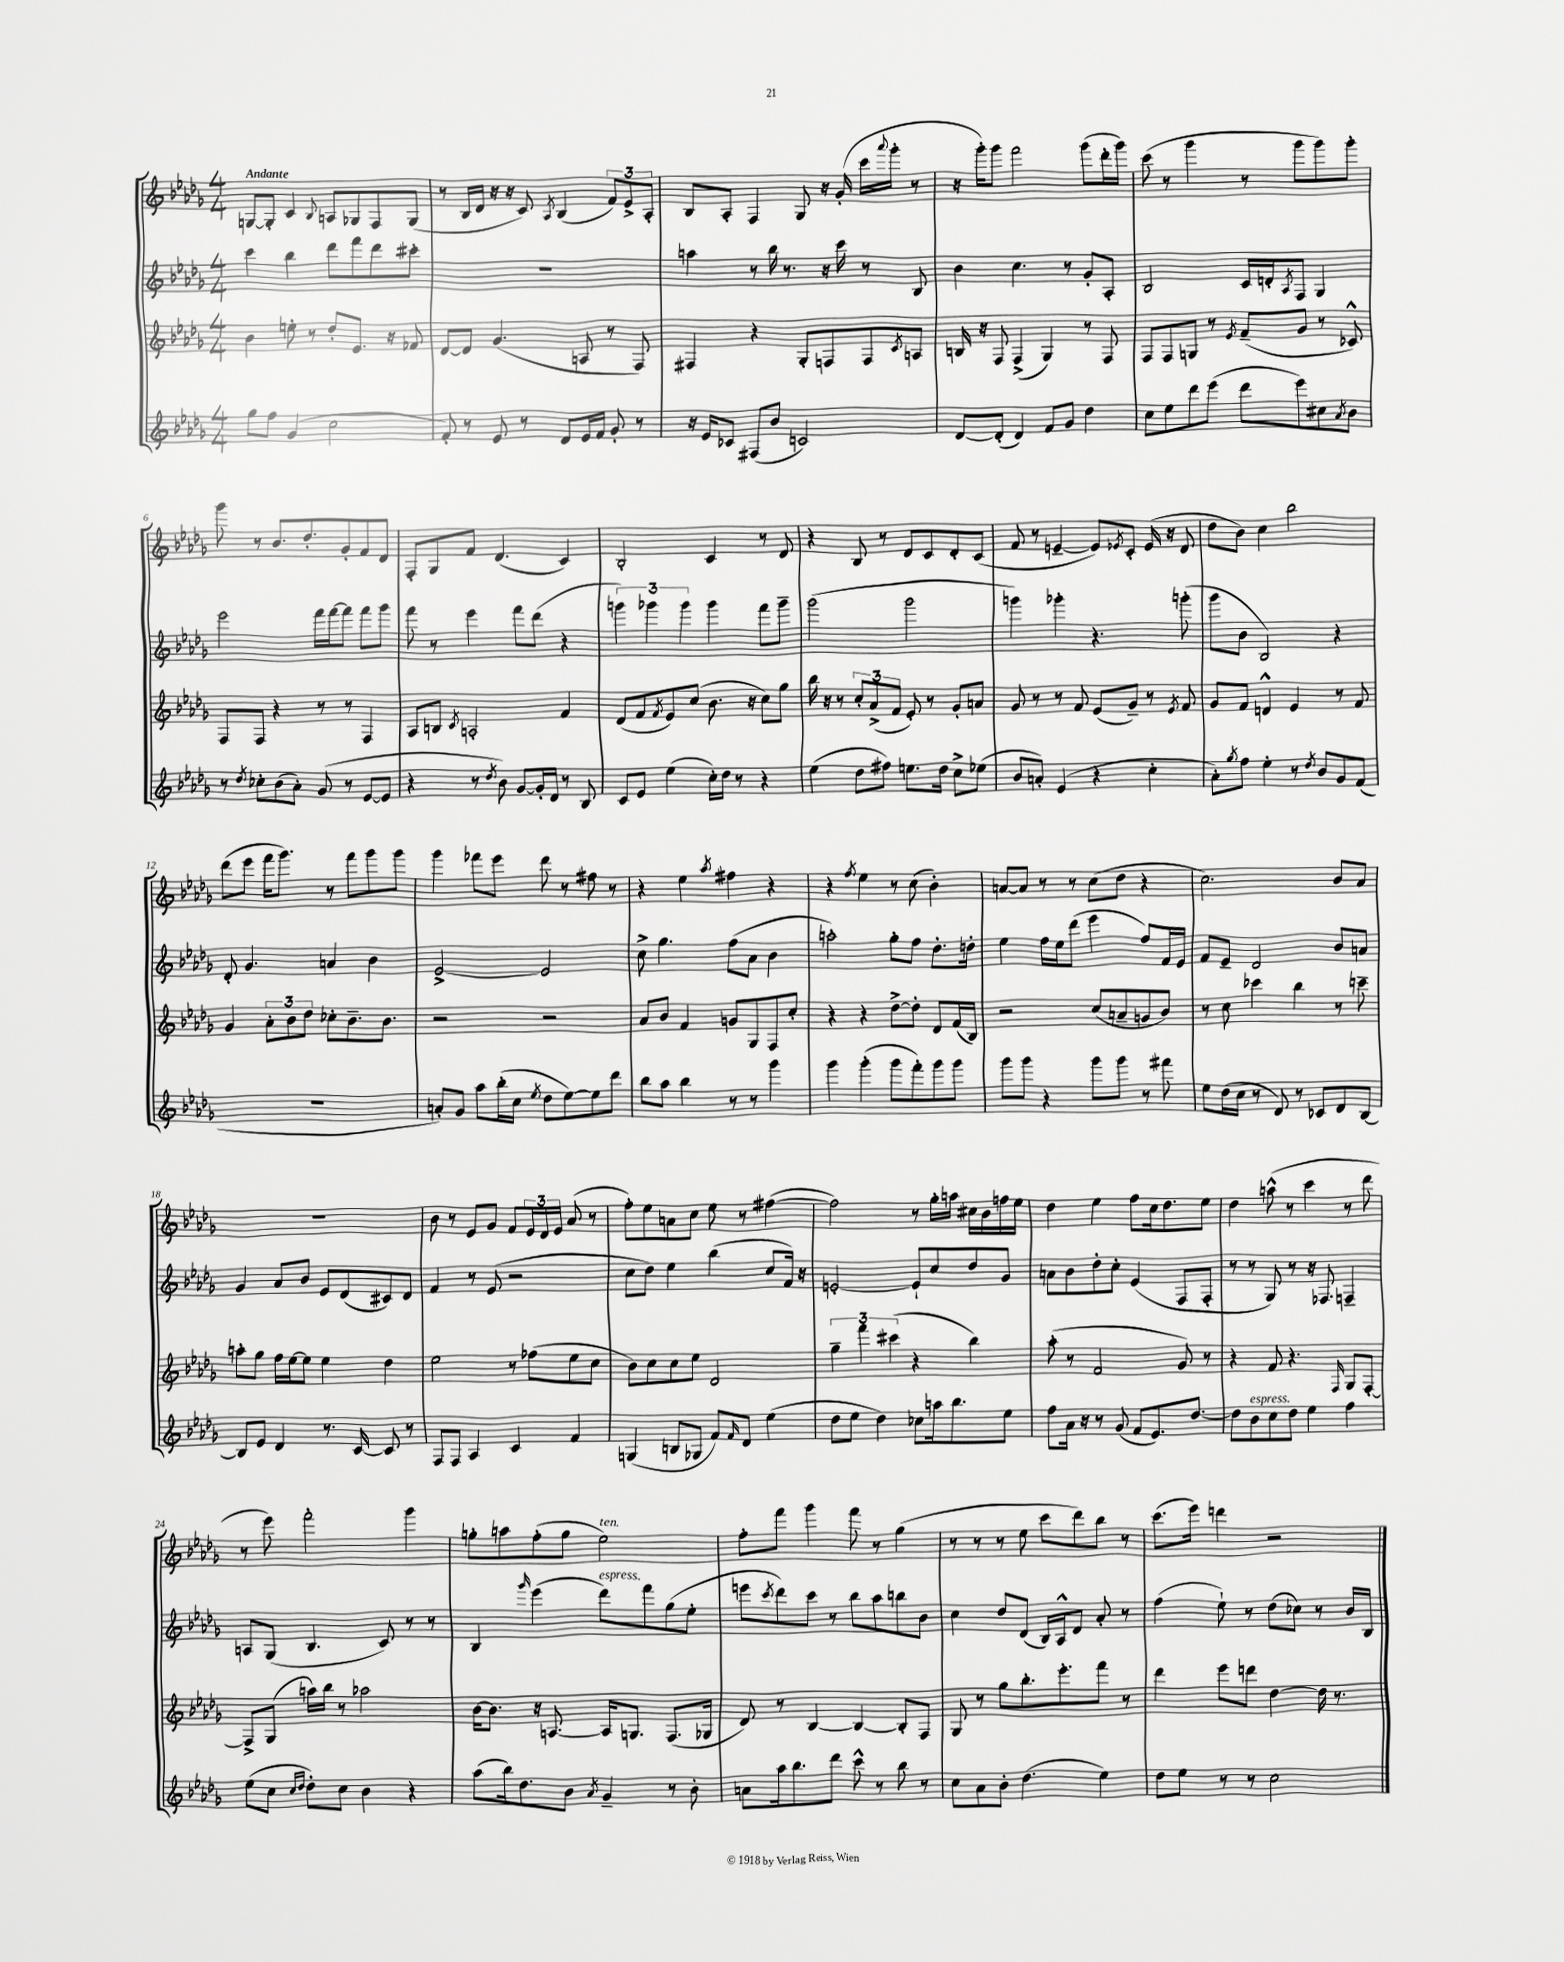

**kern	**kern	**kern	**kern
*part4	*part3	*part2	*part1
*staff4	*staff3	*staff2	*staff1
*clefG2	*clefG2	*clefG2	*clefG2
*k[b-e-a-d-g-]	*k[b-e-a-d-g-]	*k[b-e-a-d-g-]	*k[b-e-a-d-g-]
*M4/4	*M4/4	*M4/4	*M4/4
=1	=1	=1	=1
!	!	!	!LO:TX:a:B:t=Andante
8gg-\L	4b-\	4ccc\	[8Gn/L
8ff\J	.	.	8G'/J]
(4g-/	8een'\	4bb-\	4c/
.	8r	.	.
.	.	.	8qqB-/
2cc\	8dd-'/L	8ddd-\L	8An/L
.	8.e-/J	8fff\	8G-X/
.	.	8ddd-\	8F/
.	16r	.	.
.	8f-X/	8ccc#X'\J	(8G-/J
=2	=2	=2	=2
8f'/)	[8d-/L	1r	8r
8r	8d-/J]	.	16B-/LL
.	.	.	16d-/JJ
8e-/	(4.g-/	.	16r
.	.	.	16r
8r	.	.	8c/)
.	.	.	8qA-/
8d-/L	.	.	(4B-/
16e-/L	8An/	.	.
16f/JJ	.	.	.
8g-'/	8r	.	12f/L)
.	.	.	12e-^/
8r	8F/)	.	.
.	.	.	12A-'/J
=3	=3	=3	=3
16r	4F#X/	4aan\	8B-/L
16e-/KL	.	.	.
8c-X/J	.	.	8A-'/J
(8F#X/L	4r	8r	4F/
8b-/J	.	16bb-\	.
.	.	8.r	.
2cn/)	8G-'/L	.	8G-/
.	8Fn/	16r	16r
.	.	16ccc\	(16g-'/
.	8F/	8r	16ccc\LL
.	.	.	8qqaaa-/
.	.	.	16ggg-'\JJ
.	8qc/	.	.
.	8An/J	8B-/	8r
=4	=4	=4	=4
[8d-/L	16Bn/	4b-\	16r
.	16r	.	16ggg-'\KL)
(8d-'/J]	8F/	.	8ggg-\J
4d-/)	(4F^/	4.cc\	2fff\
8f/L	4G-/)	.	.
8g-/J	.	8r	.
4dd-\	8r	8g-'/L	(8ggg-\L
.	8F/	8A-'/J	16ddd-'\L
.	.	.	16ggg-\JJ)
=5	=5	=5	=5
8cc\L	8F/L	2B-/	(8ccc\
8ee-\	8F/	.	8r
8ddd-\	8Gn/J	.	4ggg-\
(8eee-\J	8r	.	.
.	8qe-/	.	.
8ddd-\L	(8f~/L	16c/LL	8r
.	.	16dn'/J	.
.	.	8qA-/	.
8eee-\)	8g-/J	8F/J	8ggg-\L
8cc#X\	8r	4G-/	8ggg-\)
8qa-/	.	.	.
8b-\J	8c-X^^/)	.	8ggg-'\J
!!LO:LB:g=z
=6	=6	=6	=6
8r	8F/L	2eee-\	8ggg-\
8qdd-/	.	.	.
8cc-X'\L	8F/J	.	8r
(8b-\	4r	.	8.b-/L
8a-'\J)	.	.	.
.	.	.	8.dd-'/
(8g-/	8r	16fff\LL	.
.	.	[16fff\J	.
8r	8r	8fff\J]	8g-'/
[8e-/L	4F/	8fff\L	8f/
8e-/J]	.	8ggg-\J	8d-/J
=7	=7	=7	=7
4r	8A-/L	8fff\	8F'/L
.	8Bn/J	8r	8G-/
.	8qc/	.	.
8r	2An'/	4eee-\	8f/J
8qdd-/	.	.	.
8b-\)	.	.	(4.d-/
[8g-/L	.	8fff\L	.
16g-'/L]	.	(8ddd-\J	.
16d-/JJ	.	.	.
8r	4f/	4r	4c/)
8B-/	.	.	.
=8	=8	=8	=8
8c/L	(8d-/L	6gggn\)	2B-'/
8e-/J	8f/	.	.
.	.	6ggg-X\	.
.	8qf/	.	.
(4ee-\	8e-/)	.	.
.	.	6ggg-\	.
.	(8cc/J	.	.
16cc'\LL)	8.b-\	4ggg-\	4c/
16dd-\JJ	.	.	.
8r	.	.	.
.	16r	.	.
4r	8cc\L)	8fff\L	8r
.	8gg-\J	8ggg-~\J	8d-/
=9	=9	=9	=9
(4ee-\	16bb-\	(2ggg-\	4r
.	16r	.	.
.	8r	.	.
8dd-\L	12cc'/L	.	8B-/
.	(12a-^/	.	.
8ff#X\J)	.	.	8r
.	12f/J	.	.
8.een\L	8e-'/)	2ggg-\	8d-/L
.	8r	.	8c/
16dd-\Jk	.	.	.
8cc^\L	8g-'/L	.	8d-'/
(8ee-X\J	8an/J	.	(8c/J
=10	=10	=10	=10
8b-/L	8g-/	4gggn\)	8f/
8an'/J)	8r	.	8r
(4e-/	8r	4ggg-X'\	[4en~/
.	8f/	.	.
4r	(8e-/L	4.r	8e/L])
.	.	.	8qe-X/
.	8g-~/J)	.	8c'/J
4cc'\	8r	.	(16e-/
.	.	.	16r
.	8qe-/	.	.
.	8f/	(8gggn'\	8d-/
=11	=11	=11	=11
8a-'\L)	8g-/L	8ggg-\L	8dd-\L
8qgg-/	.	.	.
8ff\J	8f/J	8b-\J	8b-\J)
4ee-'\	4dn^^/	2B-/)	4cc\
8r	4e-/	.	2bb-\
8qdd-/	.	.	.
8b-/L	.	.	.
8g-/	8r	4r	.
(8f/J	8f/	.	.
!!LO:LB:g=z
=12	=12	=12	=12
1r	4g-/	8d-'/	(8ddd-\L
.	.	4.g-/	8eee-\J
.	12a-'\L	.	16fff\KL
.	.	.	8.ggg-\J)
.	12b-\	.	.
.	12dd-\J	.	.
.	8cc-X'\L	4an/	8r
.	8.b-~\	.	8fff\L
.	.	4b-\	8ggg-\
.	8.b-\J	.	.
.	.	.	8ggg-\J
=13	=13	=13	=13
8an'/L)	2r	[2e-^/	4ggg-\
8g-/J	.	.	.
8aa-\L	.	.	8fff-X\L
(16bb-'\L	.	.	8eee-\J
16cc\JJ	.	.	.
8qee-/	.	.	.
8dd-\L	2r	2e-/]	8ddd-\
[8ee-\)	.	.	8r
8ee-\]	.	.	8ff#X\
8ddd-\J	.	.	8r
=14	=14	=14	=14
8bb-\L	8a-/L	8cc^\	4r
8aa-\J	8b-/J	4.gg-\	.
4bb-\	4f/	.	4ee-\
.	.	.	8qaa-/
8r	8gn/L	(8ff\L	4ff#X\
8r	8G-/	8a-\J	.
4ggg-\	8F/	4b-\	4r
.	8cc'/J	.	.
=15	=15	=15	=15
4ggg-\	4r	2aan'\)	4r
.	.	.	8qff/
(4ggg-'\	4r	.	4ee-\
8ggg-\L	[8dd-^\L	8gg-'\L	8r
8fff'\)	8dd-'\J]	8ff\J	(8cc\
8ggg-\	8d-/L	8.dd-'\L	4b-'\)
8ggg-\J	(16f/L	.	.
.	16B-/JJ)	16ddn'\Jk	.
=16	=16	=16	=16
8ggg-\L	2r	4ee-\	[8an/L
8ggg-\J	.	.	8a/J]
4r	.	16ff\LL	8r
.	.	16ee-\J	.
.	.	(8ddd-\J	8r
8ggg-\L	(8cc/L	4eee-\	(8cc\L
8ggg-\J	8an~/	.	8dd-\J
8r	8gn/	8ff/L)	4r
8fff#X\	8b-/J)	16f/L	.
.	.	16e-/JJ	.
=17	=17	=17	=17
8ee-\L	8r	8f/L	2.cc\)
(16dd-\L	8cc\	8e-~/J	.
16cc\JJ	.	.	.
8r	4ccc-X\	2d-/	.
8d-/)	.	.	.
8r	4bb-\	.	.
8c-X/L	.	.	.
8d-/	8r	8b-/L	8b-/L
[8B-/J	8cccn~\	8an/J	8a-/J
!!LO:LB:g=z
=18	=18	=18	=18
8B-/L]	8aan'\L	4g-/	1r
8e-/J	8gg-\J	.	.
4d-/	16ff\LL	8a-/L	.
.	[16ee-\J	.	.
.	8ee-\J]	8b-/J	.
8.r	4ee-\	8e-/L	.
.	.	(8d-/	.
[16c/	.	.	.
8c/]	4dd-\	8c#X/)	.
8r	.	8d-/J	.
=19	=19	=19	=19
8F/L	2ee-\	4f/	8b-\
8F/J	.	.	8r
4A-/	.	8r	8e-/L
.	.	(8e-/	8g-/J
4c/	8r	2r	8f/L
.	(8ff-X\L	.	24e-/L
.	.	.	24d-/
.	.	.	24e-/JJ
4f/	8ee-\	.	(8a-/
.	8cc\J	.	8r
=20	=20	=20	=20
(4Gn/	8b-\L)	8cc\L	8ff'\L)
.	8cc\	8dd-\J)	8ee-\
8Bn/L	8cc\	4ee-\	8an\
8G-X/J	8ee-\J	.	8cc\J
8f/L)	2d-/	(4bb-\	8ee-\
16qqf/	.	.	.
8d-/J	.	.	8r
(4ee-\	.	8cc/L	([4ff#X\
.	.	16f/Jk)	.
.	.	16r	.
=21	=21	=21	=21
8dd-\L	6gg-~\	[2en'/	2ff#\])
8ee-\J	.	.	.
.	6fff\	.	.
4dd-\)	.	.	.
.	(6ccc#X\	.	.
8cc-X\L	4r	8e`/L]	8r
16aan\k	.	8cc/	16gg-'\LL
8.bb-\	.	.	16aan\JJ
.	4bb-\)	8dd-/	16cc#X\LL
.	.	.	16b-\
8ee-\J	.	8g-/J	16ffn\
.	.	.	16ee-\JJ
=22	=22	=22	=22
8ff\L	(8aa-'\	8an\L	4dd-\
16a-\Jk	8r	8b-\	.
16r	.	.	.
8r	2f/	8dd-'\	4ee-\
(8g-/	.	8cc'\J	.
8f/L	.	(4e-/	8ff\L
8.e-/)	.	.	16cc\k
.	.	.	8.dd-\
.	8g-/)	8F/L	.
[8.dd-/J	.	.	.
.	8r	8F'/J	8ee-\J
=23	=23	=23	=23
8dd-\L]	4r	8r	4dd-\
!LO:TX:a:i:t=espress.	!	!	!
8b-\	.	8r	.
8cc\	8f/	8G-/)	(8aan^^\
8dd-\J	4.r	8r	8r
4ee-\	.	16r	4ccc\
.	.	8.F-X/	.
.	16qqF/	.	.
4ff\	8G-/L	4Fn~/	8r
.	[8F'/J	.	8ddd-\
!!LO:LB:g=z
=24	=24	=24	=24
(8ee-\L	8F^/L]	8An/L	8r
8cc\J	(8G-/J	(8G-/J	8eee-\)
16qqcc/LL	.	.	.
16qqdd-/JJ	.	.	.
8dd-'\L)	16aan\LL)	4.B-/	2fff'\
.	16bb-\JJ	.	.
8cc\J	8r	.	.
4b-\	2aa-X\	.	.
.	.	8c/)	.
4r	.	8r	4ggg-\
.	.	8r	.
=25	=25	=25	=25
(8aa-\L	[16b-\KL	4B-/	8ggn'\L
.	8.b-\J]	.	.
16bb-\k)	.	.	8aan\
8.dd-\	.	.	.
.	.	16qqggg-/	.
.	16r	(4eee-\	(8ff'\
.	[8.An/	.	.
8b-\J	.	.	8gg\J
8qa-/	.	.	.
!	!	!	!LO:TX:a:i:t=ten.
!	!	!LO:TX:a:i:t=espress.	!
4g-~/	16A/KL]	8ddd-\L)	2ee-\)
.	8.Gn/J	.	.
.	.	8fff\	.
8r	(8.F/L	(8gg-\	.
8b-'\	.	8ee-'\J	.
.	16G-X/Jk	.	.
=26	=26	=26	=26
8an\L	8d-/)	8eeen\L	8ff'\L
.	.	8qccc/	.
16aa-\k	8r	8ddd-\)	8fff\J
8.bb-\	.	.	.
.	[4B-/	8ccc\J	4ggg-\
8ddd-\J	.	8r	.
8ccc^^\	4B-/_	8bb-\L	8fff\
8r	.	8aa-\	8r
8bb-\	8B-'/L]	8bbn\	(4gg-\
8r	8F/J	8b-\J	.
=27	=27	=27	=27
8cc\L	8G-/	4cc\	8r
8a-\	8r	.	8r
8b-'\J	8gg-\L	8dd-/L	8r
(4.dd-\	8.bb-'\	(8d-/J	8ee-\
.	.	16B-/LL)	8ccc\L
.	8.eee-'\	16A-^^/J	.
.	.	8d-/J	8ddd-\)
4ee-\)	8fff\J	8a-'/	8bb-\J
.	8r	8r	8r
=28	=28	=28	=28
8dd-\L	4ddd-\	(4ff\	(8.ccc\L
8ee-\J	.	.	.
.	.	.	16eee-\Jk)
8r	8eee-\L	8ee-`\)	4dddn\
8r	8dddn\J	8r	.
2cc\	[4dd-\	(8dd-\L	2r
.	.	8cc-X\J)	.
.	16dd-\]	8r	.
.	8.r	.	.
.	.	16b-/LL	.
.	.	16B-/JJ	.
==	==	==	==
*-	*-	*-	*-
